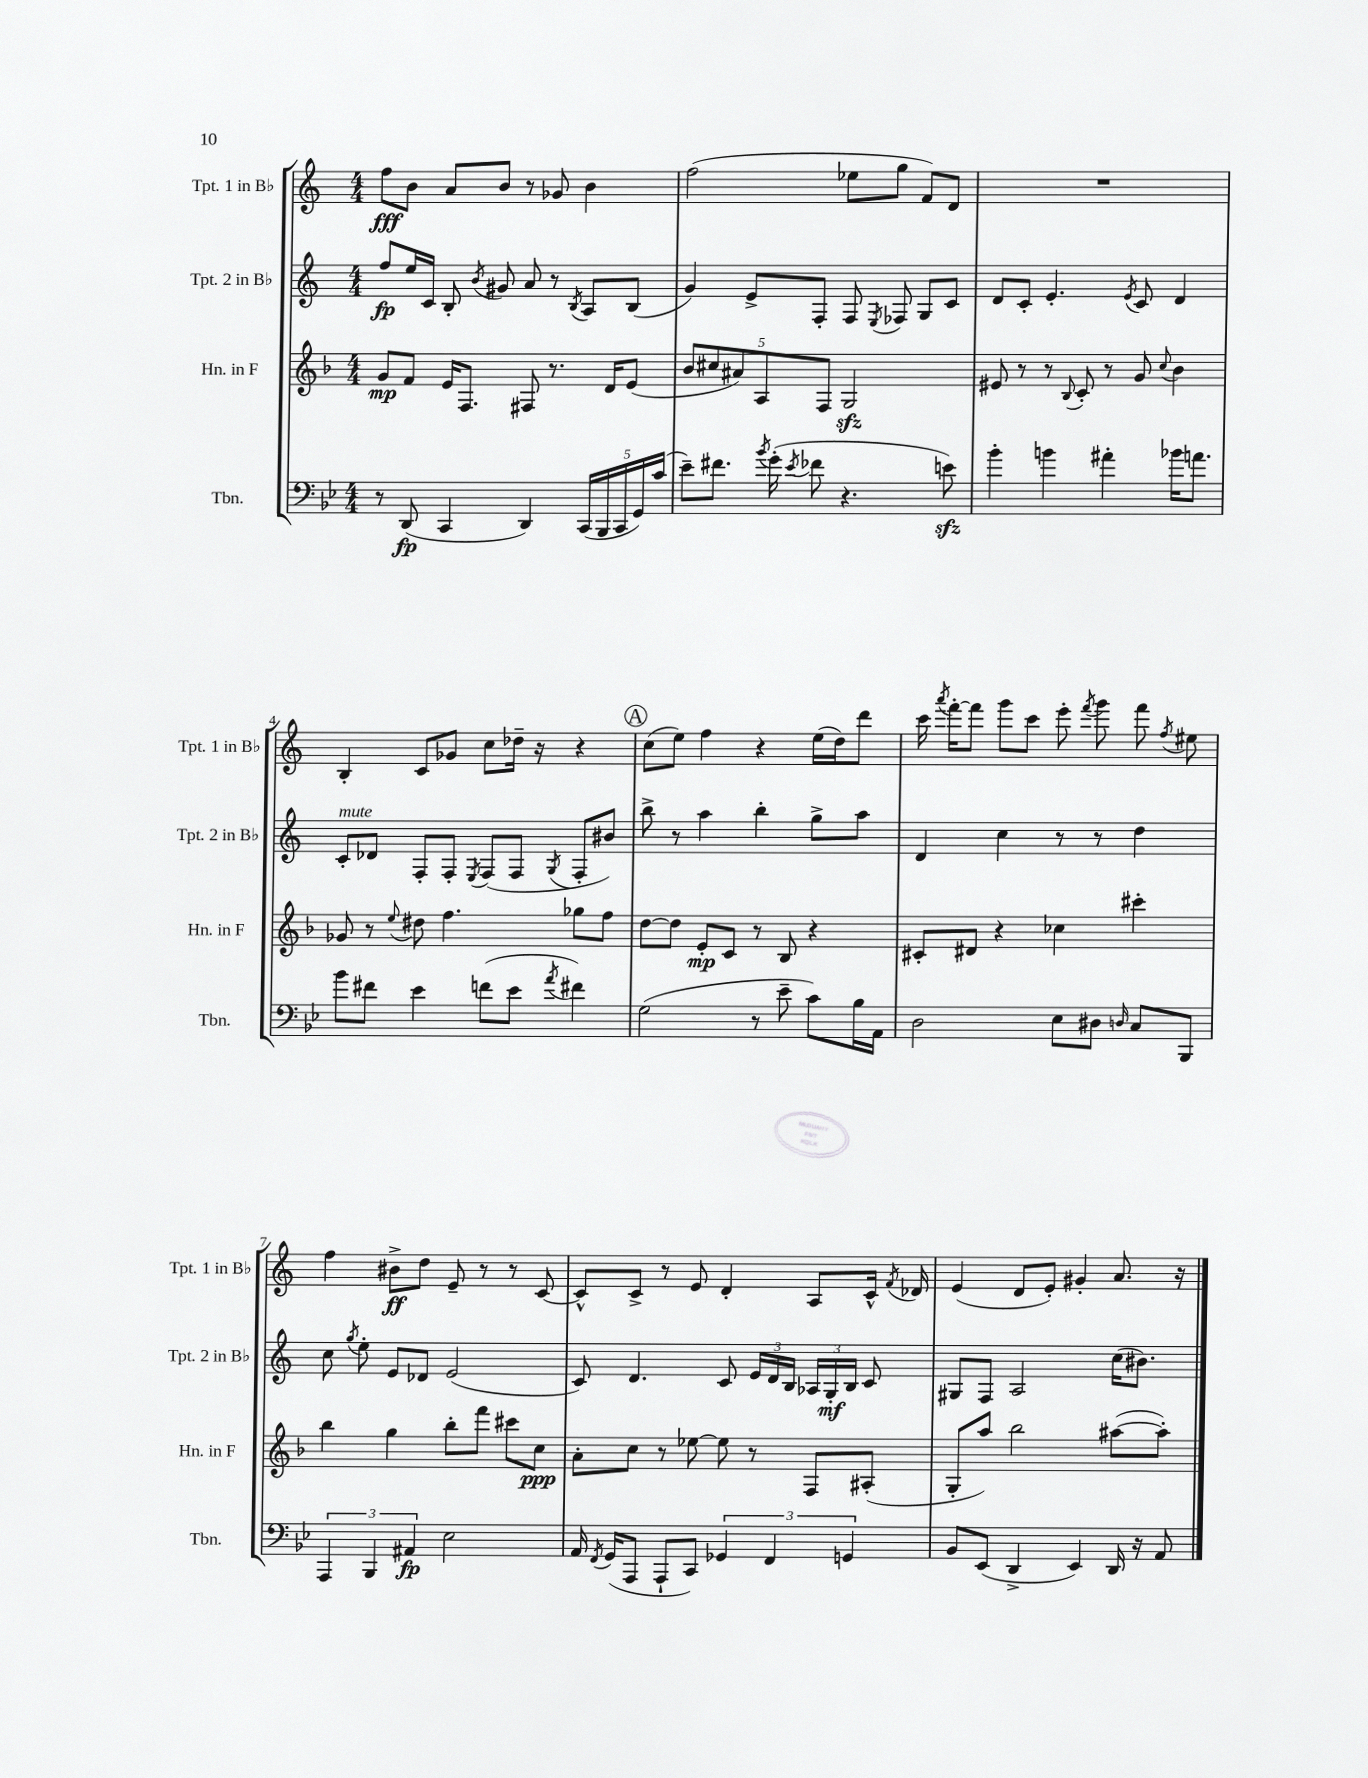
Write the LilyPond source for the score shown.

<<
\new StaffGroup <<
\new Staff = "s0" \with { instrumentName = "Tpt. 1 in Bb" shortInstrumentName = "Tpt. 1 in Bb" } {
    \clef treble \key c \major \numericTimeSignature \time 4/4
    \autoBeamOff f''8[\fff b'8] a'8[ b'8] r8 ges'8 b'4 |
    f''2( ees''8[ g''8] f'8[) d'8] |
    R1 |
    b4-. c'8[ ges'8] c''8[ des''16]-- r16 r4 |
    \mark \markup { \circle "A" } c''8[( e''8]) f''4 r4 e''16[( d''16) d'''8] |
    c'''16 \acciaccatura { a'''8 } f'''16[~-. f'''8] g'''8[ c'''8] e'''8-. \acciaccatura { f'''8 } g'''8 f'''8 \acciaccatura { f''8 } eis''8 |
    f''4 bis'8[->\ff d''8] e'8-- r8 r8 c'8~ |
    c'8[-^ c'8]-> r8 e'8 d'4-. a8[ c'16]-^ \acciaccatura { f'8 } des'16 |
    e'4( d'8[ e'8]-.) gis'4-. a'8. r16 \bar "|." |
}
\new Staff = "s1" \with { instrumentName = "Tpt. 2 in Bb" shortInstrumentName = "Tpt. 2 in Bb" } {
    \clef treble \key c \major \numericTimeSignature \time 4/4
    \autoBeamOff f''8[\fp e''16 c'16] b8-. \acciaccatura { b'8 } gis'8 a'8 r8 \acciaccatura { b8 } a8[ b8]( |
    g'4) e'8[-> f8]-. f8 \acciaccatura { e8 } fes8 g8[ c'8] |
    d'8[ c'8]-. e'4.-. \acciaccatura { e'8 } c'8 d'4 |
    c'8[-.^\markup { \italic "mute" } des'8] f8[-. f8]-. \acciaccatura { e8 } f8[( f8] \acciaccatura { g8 } f8[-. bis'8]) |
    \mark \markup { \circle "A" } b''8-> r8 a''4 b''4-. g''8[-> a''8] |
    d'4 c''4 r8 r8 d''4 |
    c''8 \acciaccatura { g''8 } e''8-. e'8[ des'8] e'2( |
    c'8) d'4. c'8 \tuplet 3/2 { e'16[ d'16 b16] } \tuplet 3/2 { aes16[ g16-.\mf b16] } c'8 |
    gis8[ f8] a2 c''16[( bis'8.]) \bar "|." |
}
\new Staff = "s2" \with { instrumentName = "Hn. in F" shortInstrumentName = "Hn. in F" } {
    \clef treble \key f \major \numericTimeSignature \time 4/4
    \autoBeamOff g'8[\mp f'8] e'16[ f8.] fis8 r8. d'16[ e'8]( |
    \tuplet 5/4 { bes'8[ cis''8 ais'8) a8 f8] } g2\sfz |
    eis'8 r8 r8 \appoggiatura { bes8 } c'8-. r8 g'8 \appoggiatura { c''8 } bes'4 |
    ges'8 r8 \appoggiatura { e''8 } dis''8 f''4. ges''8[ f''8] |
    \mark \markup { \circle "A" } d''8[~ d''8] e'8[-.\mp c'8] r8 bes8 r4 |
    cis'8[-. dis'8] r4 ces''4 cis'''4-. |
    bes''4 g''4 bes''8[-. f'''8] cis'''8[ c''8]\ppp |
    a'8[-. c''8] r8 ees''8~ ees''8 r8 f8[ ais8]-.( |
    g8[-. a''8]) bes''2 ais''8[~( ais''8]-.) \bar "|." |
}
\new Staff = "s3" \with { instrumentName = "Tbn." shortInstrumentName = "Tbn." } {
    \clef bass \key bes \major \numericTimeSignature \time 4/4
    \autoBeamOff r8 d,8\fp( c,4 d,4) \tuplet 5/4 { c,16[( bes,,16 c,16 g,16) c'16]( } |
    ees'8[--) fis'8.] \acciaccatura { bes'8 } g'16-.( \acciaccatura { ees'8 } fes'8 r4. e'8\sfz) |
    bes'4-. b'4 ais'4-. bes'16[ a'8.] |
    bes'8[ fis'8] ees'4 f'8[( ees'8] \acciaccatura { a'8 } fis'4) |
    \mark \markup { \circle "A" } g2( r8 ees'8-- c'8[) bes16 a,16] |
    d2 ees8[ dis8] \grace { d16 } c8[ bes,,8] |
    \tuplet 3/2 { a,,4 bes,,4 ais,4\fp } ees2 |
    a,16 \acciaccatura { f,8 } g,16[( a,,8] a,,8[-! c,8]) \tuplet 3/2 { ges,4 f,4 g,4 } |
    bes,8[ ees,8]( d,4-> ees,4) d,16 r16 a,8 \bar "|." |
}
>>
>>
